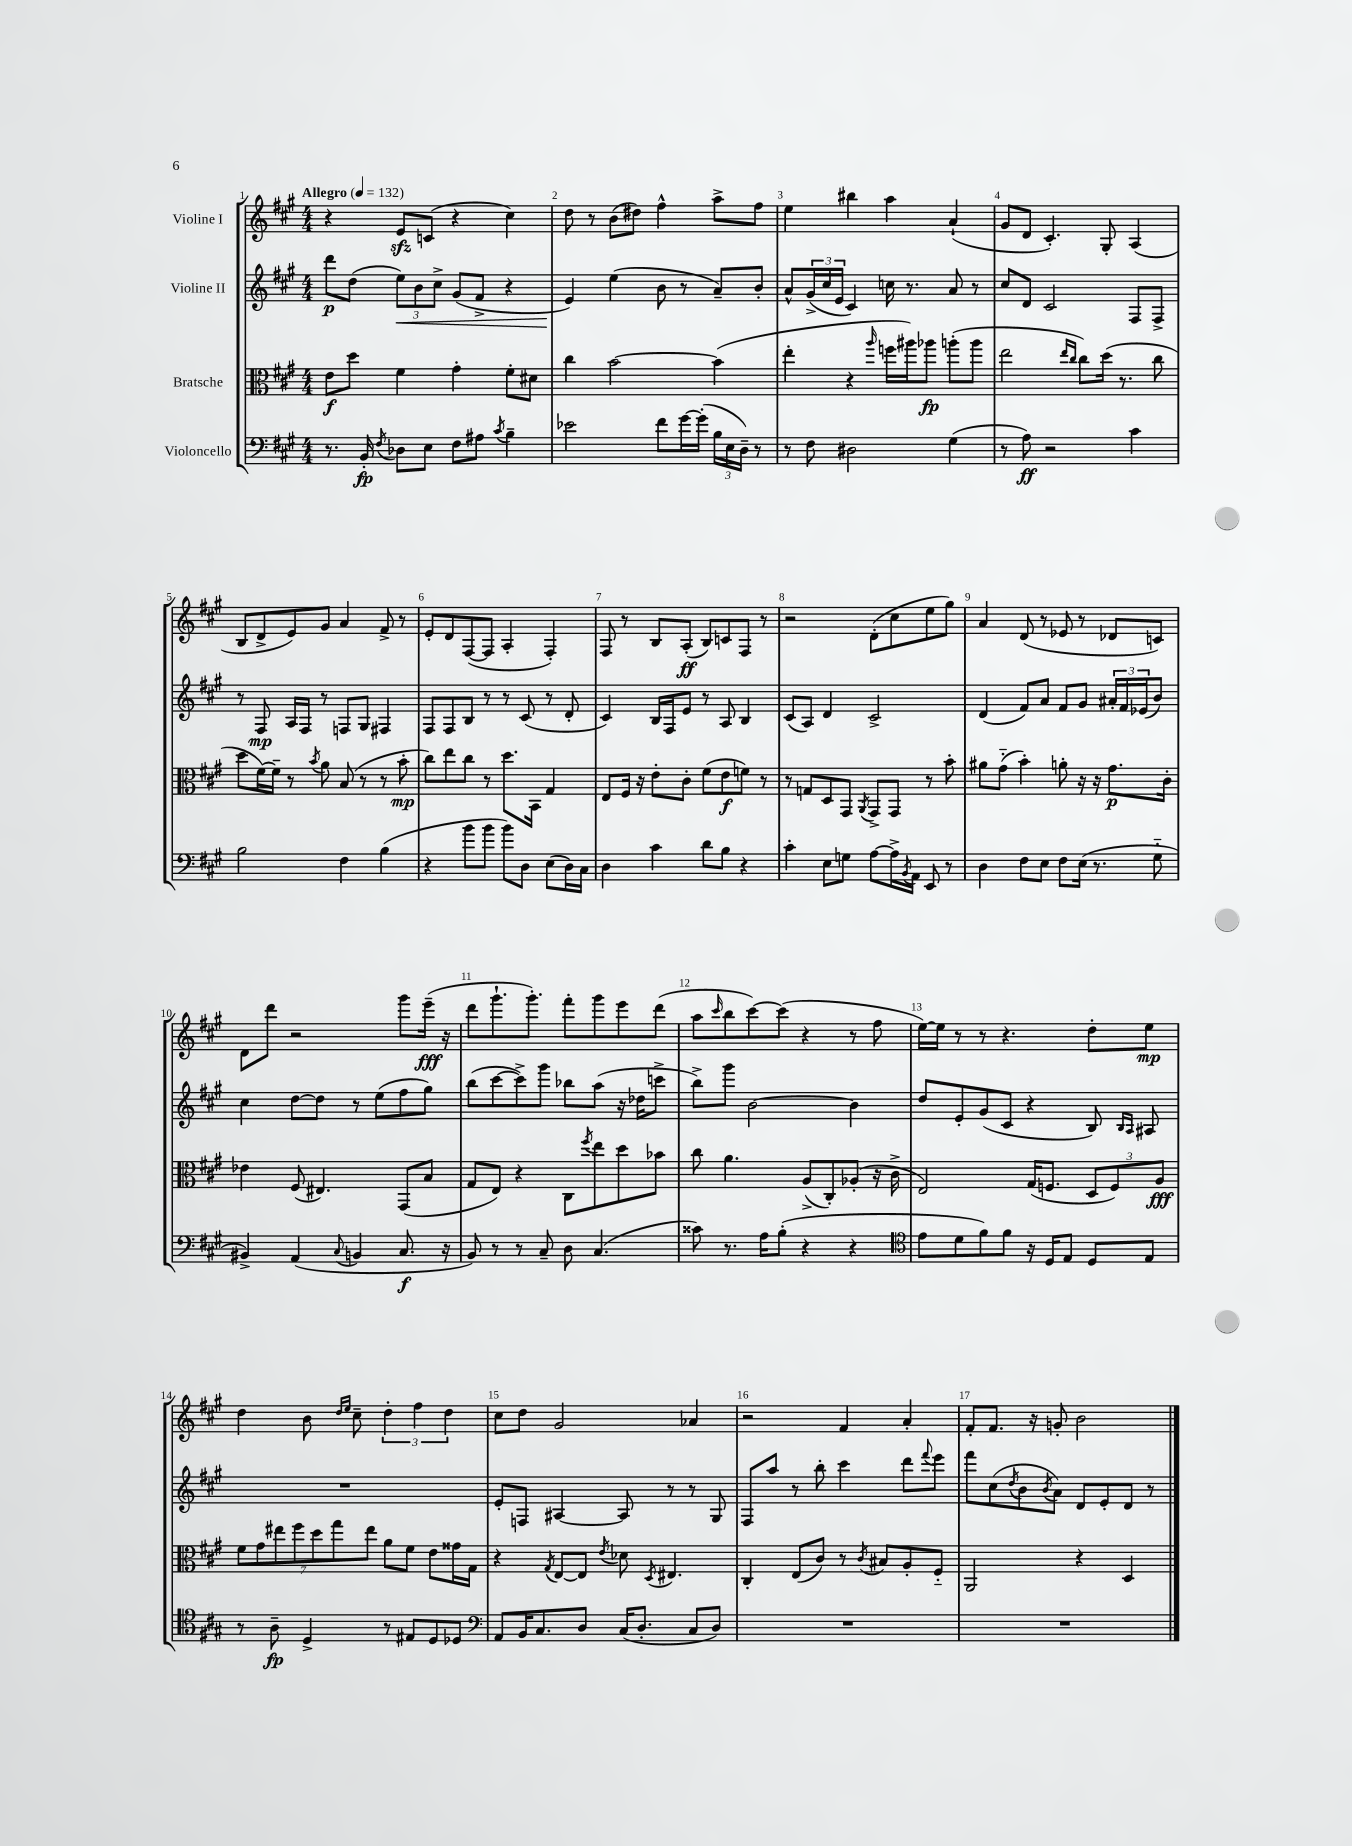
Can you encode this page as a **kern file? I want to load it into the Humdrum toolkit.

**kern	**dynam	**kern	**dynam	**kern	**dynam	**kern	**dynam
*part4	*part4	*part3	*part3	*part2	*part2	*part1	*part1
*staff4	*staff4	*staff3	*staff3	*staff2	*staff2	*staff1	*staff1
*I"Violoncello	*	*I"Bratsche	*	*I"Violine II	*	*I"Violine I	*
*clefF4	*	*clefC3	*	*clefG2	*	*clefG2	*
*k[f#c#g#]	*	*k[f#c#g#]	*	*k[f#c#g#]	*	*k[f#c#g#]	*
*M4/4	*	*M4/4	*	*M4/4	*	*M4/4	*
*MM132	*	*MM132	*	*MM132	*	*MM132	*
=1	=1	=1	=1	=1	=1	=1	=1
!	!	!	!	!	!	!LO:TX:a:B:t=Allegro	!
8.r	.	8e\L	f	8ddd\L	p	4r	.
.	.	8dd\J	.	(8dd\J	.	.	.
16BB'/	fp	.	.	.	.	.	.
8qF#/	.	.	.	.	.	.	.
!	!	!	!	!	!LO:HP:b	!	!
8D-X\L	.	4f#\	.	12ee\L)	<	8ezz/L	.
.	.	.	.	12b\	.	.	.
8E\J	.	.	.	.	.	(8cn/J	.
.	.	.	.	12cc#^\J	.	.	.
8F#\L	.	4g#'\	.	(8g#/L	.	4r	.
8A#X\J	.	.	.	8f#^/J	.	.	.
8qc#/	.	.	.	.	.	.	.
4B~\	.	8f#'\L	.	4r	.	4cc#\)	.
.	.	8d#X\J	.	.	.	.	.
=2	=2	=2	=2	=2	=2	=2	=2
2e-X\	.	4cc#\	.	4e/)	.	8dd\	.
.	.	.	.	.	.	8r	.
.	.	[2b\	.	(4ee\	[	(8b\L	.
.	.	.	.	.	.	8dd#X\J)	.
8f#\L	.	.	.	8b\	.	4ff#^^\	.
[16g#\L	.	.	.	8r	.	.	.
(16g#'\JJ]	.	.	.	.	.	.	.
24B\LL	.	(4b\]	.	8a~/L)	.	8aa^\L	.
24E\	.	.	.	.	.	.	.
24D~\JJ)	.	.	.	.	.	.	.
8r	.	.	.	8b'/J	.	8ff#\J	.
=3	=3	=3	=3	=3	=3	=3	=3
8r	.	4ee'\	.	8a^^/L	.	4ee\	.
8F#\	.	.	.	(24g#^/L	.	.	.
.	.	.	.	24cc#/	.	.	.
.	.	.	.	24e/JJ	.	.	.
2D#X\	.	4r	.	4c#/)	.	4bb#X\	.
.	.	16qqaa/	.	.	.	.	.
.	.	16ffn\LL	.	16ccn\	.	4aa\	.
.	.	16aa#X\J)	.	8.r	.	.	.
.	.	8aa-X\J	fp	.	.	.	.
(4G#\	.	(8aan'\L	.	8a/	.	(4a`/	.
.	.	8aa\J	.	8r	.	.	.
=4	=4	=4	=4	=4	=4	=4	=4
8r	.	2ee\	.	8cc#/L	.	8g#/L	.
8A\)	ff	.	.	8d/J	.	8d/J	.
2r	.	.	.	2c#/	.	4.c#'/)	.
.	.	16qqee/LL	.	.	.	.	.
.	.	16qqcc#/JJ	.	.	.	.	.
.	.	8cc#\L)	.	.	.	.	.
.	.	(16dd\Jk	.	.	.	8G#'/	.
.	.	8.r	.	.	.	.	.
4c#\	.	.	.	8F#/L	.	(4A/	.
.	.	8cc#\	.	8F#^/J	.	.	.
!!LO:LB:g=z
=5	=5	=5	=5	=5	=5	=5	=5
2B\	.	8dd\L	.	8r	.	8B/L	.
.	.	[16f#\L)	.	8F#/	mp	8d^/	.
.	.	16f#~\JJ]	.	.	.	.	.
.	.	8r	.	16A/LL	.	8e/)	.
.	.	.	.	16F#/JJ	.	.	.
.	.	8qb/	.	.	.	.	.
.	.	8a\	.	8r	.	8g#/J	.
4F#\	.	(8B/	.	8Fn/L	.	4a/	.
.	.	8r	.	8G#/J	.	.	.
(4B\	.	8r	.	4F#X/	.	8f#^/	.
.	.	8b'\	mp	.	.	8r	.
=6	=6	=6	=6	=6	=6	=6	=6
4r	.	8cc#\L)	.	8F#/L	.	8e'/L	.
.	.	8ee\	.	8F#/	.	8d/	.
8b\L	.	8cc#\J	.	8B/J	.	([8F#/	.
8b\J	.	8r	.	8r	.	8F#/J]	.
8b\L)	.	8.dd\L	.	8r	.	4A'/	.
8D\J	.	.	.	(8c#/	.	.	.
.	.	16BB\Jk	.	.	.	.	.
(8E\L	.	4G#/	.	8r	.	4F#'/)	.
16D\L)	.	.	.	8d'/	.	.	.
16C#\JJ	.	.	.	.	.	.	.
=7	=7	=7	=7	=7	=7	=7	=7
4D\	.	8E/L	.	4c#/)	.	8F#/	.
.	.	16F#/Jk	.	.	.	8r	.
.	.	16r	.	.	.	.	.
4c#\	.	8e'\L	.	16B/LL	.	8B/L	.
.	.	.	.	16F#/J	.	.	.
.	.	8c#'\J	.	8e/J	.	(8A'/J	ff
8d\L	.	(8f#\L	.	8r	.	8B/L)	.
8B\J	.	8e\	f	8A/	.	8cn/	.
4r	.	8fn\J)	.	4B/	.	8F#/J	.
.	.	8r	.	.	.	8r	.
=8	=8	=8	=8	=8	=8	=8	=8
4c#'\	.	8r	.	(8c#/L	.	2r	.
.	.	8Gn/L	.	8A/J)	.	.	.
8E\L	.	8D/	.	4d/	.	.	.
8Gn\J	.	8GG#/J	.	.	.	.	.
.	.	8qAA/	.	.	.	.	.
[8A\L	.	8GG#^/L	.	2c#^/	.	(8d'\L	.
16A^\L]	.	8GG#/J	.	.	.	8cc#\	.
8qBB/	.	.	.	.	.	.	.
16AA\JJ	.	.	.	.	.	.	.
8EE/	.	8r	.	.	.	8ee\	.
8r	.	8b'\	.	.	.	8gg#\J)	.
=9	=9	=9	=9	=9	=9	=9	=9
4D\	.	8a#X\L	.	(4d/	.	4a/	.
.	.	(8g#\J	.	.	.	.	.
8F#\L	.	4b'\)	.	8f#/L)	.	(8d/	.
8E\J	.	.	.	8a/J	.	8r	.
8F#\L	.	8an'\	.	8f#/L	.	8e-X/	.
(16E\Jk	.	16r	.	8g#/J	.	8r	.
8.r	.	16r	.	.	.	.	.
.	.	8.g#\L	p	24a#X'/LL	.	8d-X/L	.
.	.	.	.	24f#/	.	.	.
.	.	.	.	(24e-X/J	.	.	.
8G#\	.	.	.	8b/J)	.	8cn/J)	.
.	.	16c#'\Jk	.	.	.	.	.
!!LO:LB:g=z
=10	=10	=10	=10	=10	=10	=10	=10
4BB#X^/)	.	4e-X\	.	4cc#\	.	8d\L	.
.	.	.	.	.	.	8ddd\J	.
(4AA/	.	(8F#/	.	[8dd\L	.	2r	.
.	.	4.E#X/)	.	8dd\J]	.	.	.
8qqC#/	.	.	.	.	.	.	.
4BBn/	.	.	.	8r	.	.	.
.	.	.	.	(8ee\L	.	.	.
8.C#/	f	(8GG#/L	.	8ff#\	.	8ggg#\L	.
.	.	8B/J	.	8gg#\J)	.	(16eee~\Jk	fff
16r	.	.	.	.	.	16r	.
=11	=11	=11	=11	=11	=11	=11	=11
8BB/)	.	8G#/L	.	(8bb\L	.	8ddd\L	.
8r	.	8E/J)	.	[8ccc#\	.	8.ggg#`\	.
8r	.	4r	.	8ccc#^\])	.	.	.
.	.	.	.	.	.	8.ggg#'\J)	.
8C#~/	.	.	.	8ggg#\J	.	.	.
8D\	.	8C#\L	.	8bb-X\L	.	8fff#'\L	.
.	.	8qff#/	.	.	.	.	.
(4.C#/	.	8ee\	.	(8aa\J	.	8ggg#\	.
.	.	8dd\	.	16r	.	8eee\	.
.	.	.	.	16dd-X\KL	.	.	.
.	.	8b-X\J	.	8cccn^\J	.	(8ddd\J	.
=12	=12	=12	=12	=12	=12	=12	=12
8c##X\)	.	8cc#\	.	8bb^\L)	.	8aa\L	.
.	.	.	.	.	.	16qqccc#/	.
8.r	.	4.a\	.	8ggg#\J	.	8bb\	.
.	.	.	.	[2b\	.	[8ccc#\)	.
16A\KL	.	.	.	.	.	.	.
(8B'\J	.	.	.	.	.	(8ccc#\J]	.
4r	.	(8A^/L	.	.	.	4r	.
.	.	8C#'/)	.	.	.	.	.
4r	.	(8A-X'/J	.	4b\]	.	8r	.
.	.	16r	.	.	.	8ff#\	.
.	.	16c#^\	.	.	.	.	.
=13	=13	=13	=13	=13	=13	=13	=13
*clefC4	*	*	*	*	*	*	*
8e\L	.	2E/)	.	8dd/L	.	[16ee\LL)	.
.	.	.	.	.	.	16ee\JJ]	.
8d\	.	.	.	8e'/	.	8r	.
8f#\)	.	.	.	(8g#/	.	8r	.
8f#\J	.	.	.	8c#/J	.	4.r	.
16r	.	(16G#/KL	.	4r	.	.	.
16D/KL	.	8.Fn/J	.	.	.	.	.
8E/J	.	.	.	.	.	.	.
8D/L	.	12D/L	.	8B/)	.	8dd'\L	.
.	.	12F/)	.	.	.	.	.
.	.	.	.	16qqB/LL	.	.	.
.	.	.	.	16qqA/JJ	.	.	.
8E/J	.	.	.	8A#X/	.	8ee\J	mp
.	.	12A/J	fff	.	.	.	.
!!LO:LB:g=z
=14	=14	=14	=14	=14	=14	=14	=14
8r	.	14f#\L	.	1r	.	4dd\	.
.	.	14g#\	.	.	.	.	.
8A~\	fp	.	.	.	.	.	.
.	.	14ee#X\	.	.	.	.	.
.	.	14ff#\	.	.	.	.	.
4D^/	.	.	.	.	.	8b\	.
.	.	14dd\	.	.	.	.	.
.	.	14gg#\	.	.	.	.	.
.	.	.	.	.	.	16qqdd/LL	.
.	.	.	.	.	.	16qqee/JJ	.
.	.	.	.	.	.	8cc#~\	.
.	.	14ee#\J	.	.	.	.	.
8r	.	8a\L	.	.	.	6dd'\	.
8E#X/L	.	8f#\J	.	.	.	.	.
.	.	.	.	.	.	6ff#\	.
8D/	.	8e\L	.	.	.	.	.
.	.	.	.	.	.	6dd\	.
8D-X/J	.	16g##X\L	.	.	.	.	.
.	.	16G#\JJ	.	.	.	.	.
=15	=15	=15	=15	=15	=15	=15	=15
*clefF4	*	*	*	*	*	*	*
8AA/L	.	4r	.	8e'/L	.	8cc#\L	.
16BB/K	.	.	.	8Fn/J	.	8dd\J	.
8.C#/	.	.	.	.	.	.	.
.	.	8qG#/	.	.	.	.	.
.	.	[8E/L	.	[4A#X/	.	2g#/	.
8D/J	.	8E/J]	.	.	.	.	.
.	.	8qe/	.	.	.	.	.
(16C#/KL	.	8d-X\	.	8A#/]	.	.	.
8.D'/J	.	.	.	.	.	.	.
.	.	8qD/	.	.	.	.	.
.	.	4.E#X/	.	8r	.	.	.
8C#/L	.	.	.	8r	.	4a-X/	.
8D/J)	.	.	.	8G#/	.	.	.
=16	=16	=16	=16	=16	=16	=16	=16
1r	.	4C#'/	.	8F#/L	.	2r	.
.	.	.	.	8aa/J	.	.	.
.	.	(8E/L	.	8r	.	.	.
.	.	8c#/J)	.	8bb'\	.	.	.
.	.	8r	.	4ccc#\	.	4f#/	.
.	.	8qc#/	.	.	.	.	.
.	.	8B#X/L	.	.	.	.	.
.	.	8A'/	.	8ddd\L	.	4a'/	.
.	.	.	.	8qqfff#/	.	.	.
.	.	8F#/J	.	8eee\J	.	.	.
=17	=17	=17	=17	=17	=17	=17	=17
1r	.	2AA/	.	8fff#\L	.	8f#'/L	.
.	.	.	.	(8cc#\	.	8.f#/J	.
.	.	.	.	8qdd/	.	.	.
.	.	.	.	8b\	.	.	.
.	.	.	.	.	.	16r	.
.	.	.	.	8qb/	.	.	.
.	.	.	.	8a\J)	.	8gn'/	.
.	.	4r	.	8d/L	.	2b\	.
.	.	.	.	8e'/	.	.	.
.	.	4D/	.	8d/J	.	.	.
.	.	.	.	8r	.	.	.
==	==	==	==	==	==	==	==
*-	*-	*-	*-	*-	*-	*-	*-
